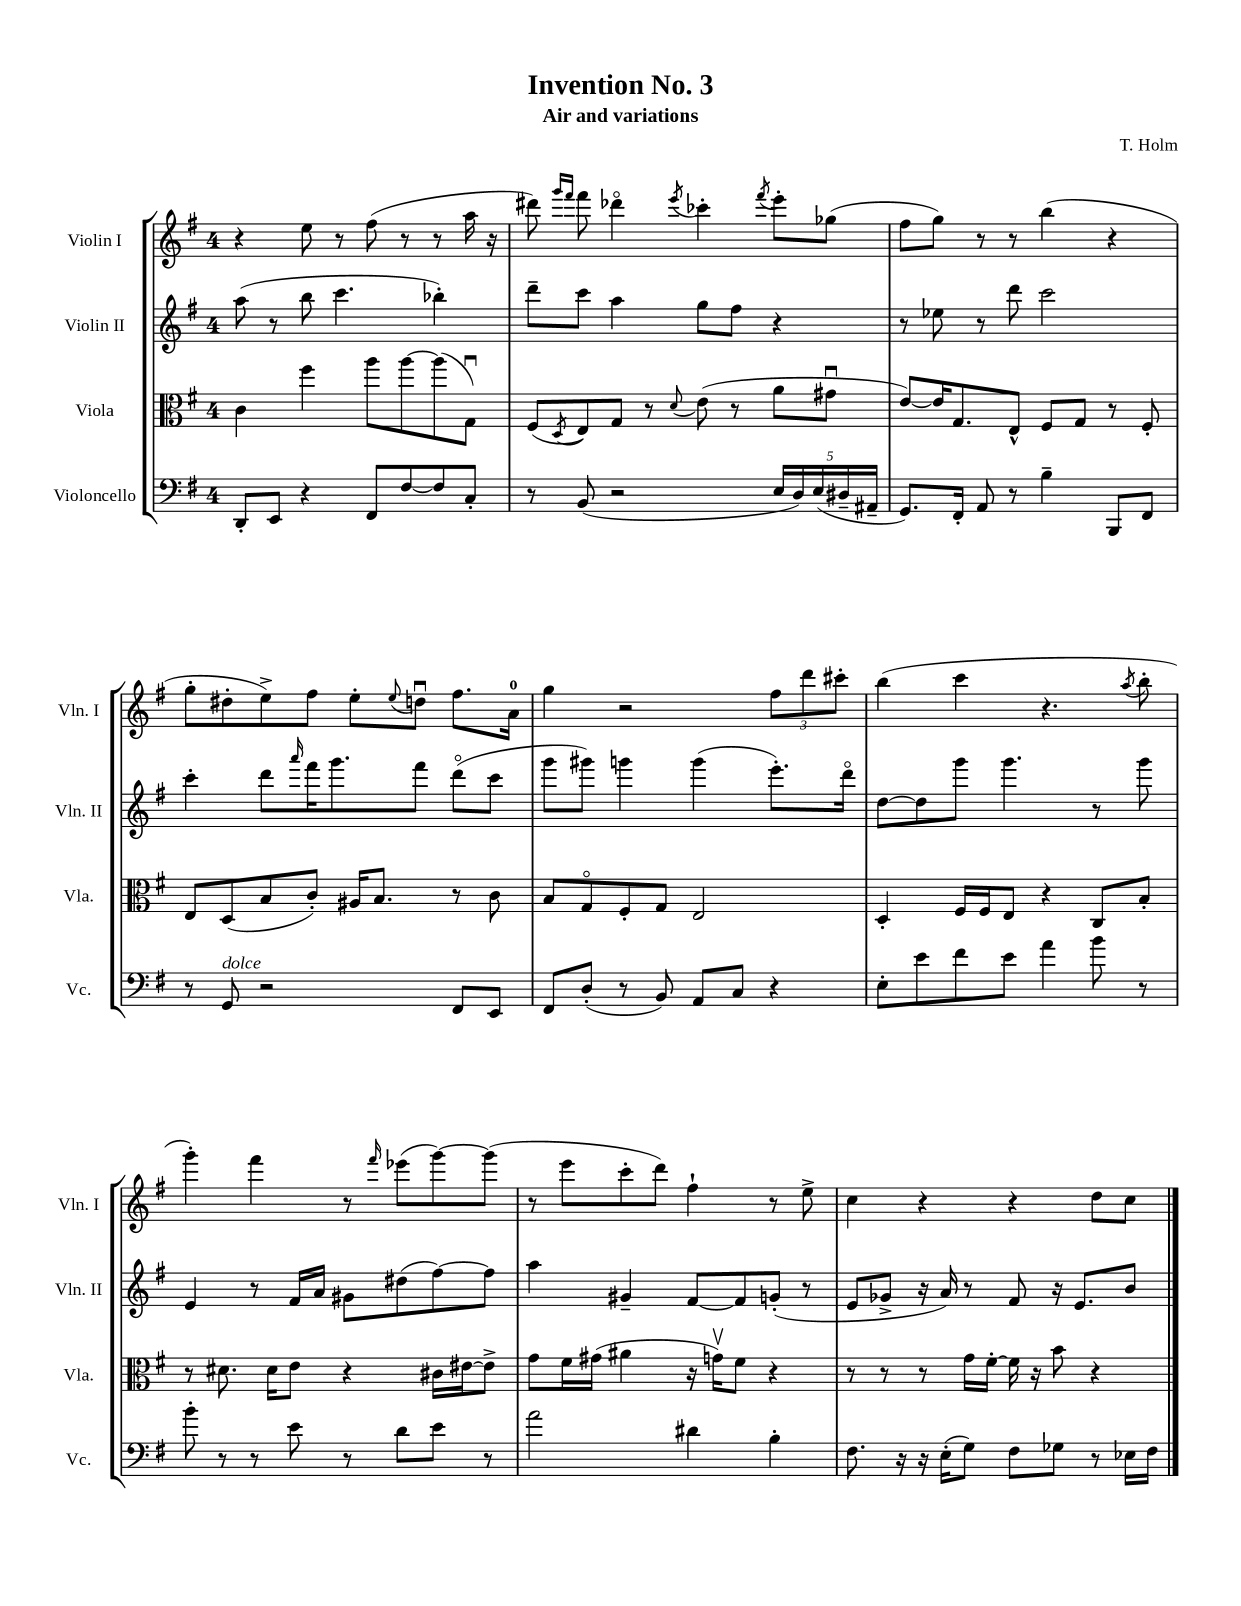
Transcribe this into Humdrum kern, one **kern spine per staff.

**kern	**kern	**kern	**kern
*part4	*part3	*part2	*part1
*staff4	*staff3	*staff2	*staff1
*I"Violoncello	*I"Viola	*I"Violin II	*I"Violin I
*I'Vc.	*I'Vla.	*I'Vln. II	*I'Vln. I
*clefF4	*clefC3	*clefG2	*clefG2
*k[f#]	*k[f#]	*k[f#]	*k[f#]
*M4/4	*M4/4	*M4/4	*M4/4
=1	=1	=1	=1
8DD'/L	4c\	(8aa\	4r
8EE/J	.	8r	.
4r	4ff#\	8bb\	8ee\
.	.	4.ccc\	8r
8FF#/L	8aa\L	.	(8ff#\
[8F#/	[8aa\	.	8r
8F#/]	(8aa\]	4bb-X'\)	8r
8C'/J	8Gu\J)	.	16aa\
.	.	.	16r
=2	=2	=2	=2
8r	(8F#/L	8ddd~\L	8ddd#X\)
.	.	.	16qqggg/LL
.	8qD/	.	16qqfff#/JJ
(8BB/	8E/)	8ccc\J	8fff#\
2r	8G/J	4aa\	4ddd-X\
.	8r	.	.
.	8qqd/	.	8qeee/
.	(8e\	8gg\L	4ccc-X'\
.	8r	8ff#\J	.
.	.	.	8qfff#/
20E/LL	8a\L	4r	8eee'\L
20D/)	.	.	.
(20E/	.	.	.
.	8g#Xu\J	.	(8gg-X\J
20D#X~/	.	.	.
20AA#X~/JJ	.	.	.
=3	=3	=3	=3
8.GG/L)	[8e/L)	8r	8ff#\L
.	16e/K]	8ee-X\	8gg\J)
16FF#'/Jk	8.G/	.	.
8AA/	.	8r	8r
8r	8E^^/J	8ddd\	8r
4B~\	8F#/L	2ccc\	(4bb\
.	8G/J	.	.
8BBB/L	8r	.	4r
8FF#/J	8F#'/	.	.
!!LO:LB:g=z
=4	=4	=4	=4
8r	8E/L	4ccc'\	8gg'\L
!LO:TX:a:i:t=dolce	!	!	!
8GG/	(8D/	.	8dd#X'\
2r	8B/	8ddd\L	8ee^\)
.	.	16qqaaa/	.
.	8c'/J)	16fff#\K	8ff#\J
.	.	8.ggg\	.
.	16A#X/KL	.	8ee'\L
.	8.B/J	.	.
.	.	.	8qqee/
.	.	8fff#\J	8ddnu\J
8FF#/L	8r	(8ddd\L	8.ff#\L
8EE/J	8c\	8ccc\J	.
.	.	.	16a\Jk
=5	=5	=5	=5
8FF#/L	8B/L	8ggg\L	4gg\
(8D'/J	8G/	8ggg#X\J)	.
8r	8F#'/	4gggn\	2r
8BB/)	8G/J	.	.
8AA/L	2E/	(4ggg\	.
8C/J	.	.	.
4r	.	8.eee'\L)	12ff#\L
.	.	.	12ddd\
.	.	.	12ccc#X'\J
.	.	16ddd\Jk	.
=6	=6	=6	=6
8E'\L	4D'/	[8dd\L	(4bb\
8e\	.	8dd\]	.
8f#\	16F#/LL	8ggg\J	4ccc\
.	16F#/J	.	.
8e\J	8E/J	4.ggg\	.
4a\	4r	.	4.r
8b\	8C/L	8r	.
.	.	.	8qaa/
8r	8B'/J	8ggg\	8bb'\
!!LO:LB:g=z
=7	=7	=7	=7
8b'\	8r	4e/	4ggg'\)
8r	8.d#X\	.	.
8r	.	8r	4fff#\
.	16d#\KL	.	.
8e\	8e\J	16f#/LL	.
.	.	16a/JJ	.
8r	4r	8g#X\L	8r
.	.	.	16qqfff#/
8d\L	.	(8dd#X\	(8eee-X\L
8e\J	16c#X\LL	[8ff#\)	[8ggg\)
.	[16e#X\J	.	.
8r	8e#^\J]	8ff#\J]	(8ggg\J]
=8	=8	=8	=8
2a\	8g\L	4aa\	8r
.	16f#\L	.	8eee\L
.	(16g#X\JJ	.	.
.	4a#X\	4g#X~/	8ccc'\
.	.	.	8ddd\J)
4d#X\	16r	[8f#/L	4ff#`\
.	16gnv\KL)	.	.
.	8f#\J	8f#/]	.
4B'\	4r	(8gn'/J	8r
.	.	8r	8ee^\
=9	=9	=9	=9
8.F#\	8r	8e/L	4cc\
.	8r	8g-X^/J	.
16r	.	.	.
16r	8r	16r	4r
(16E'\KL	.	16a/)	.
8G\J)	16g\LL	8r	.
.	[16f#'\JJ	.	.
8F#\L	16f#\]	8f#/	4r
.	16r	.	.
8G-X\J	8b\	16r	.
.	.	8.e/L	.
8r	4r	.	8dd\L
16E-X\LL	.	8b/J	8cc\J
16F#\JJ	.	.	.
==	==	==	==
*-	*-	*-	*-
